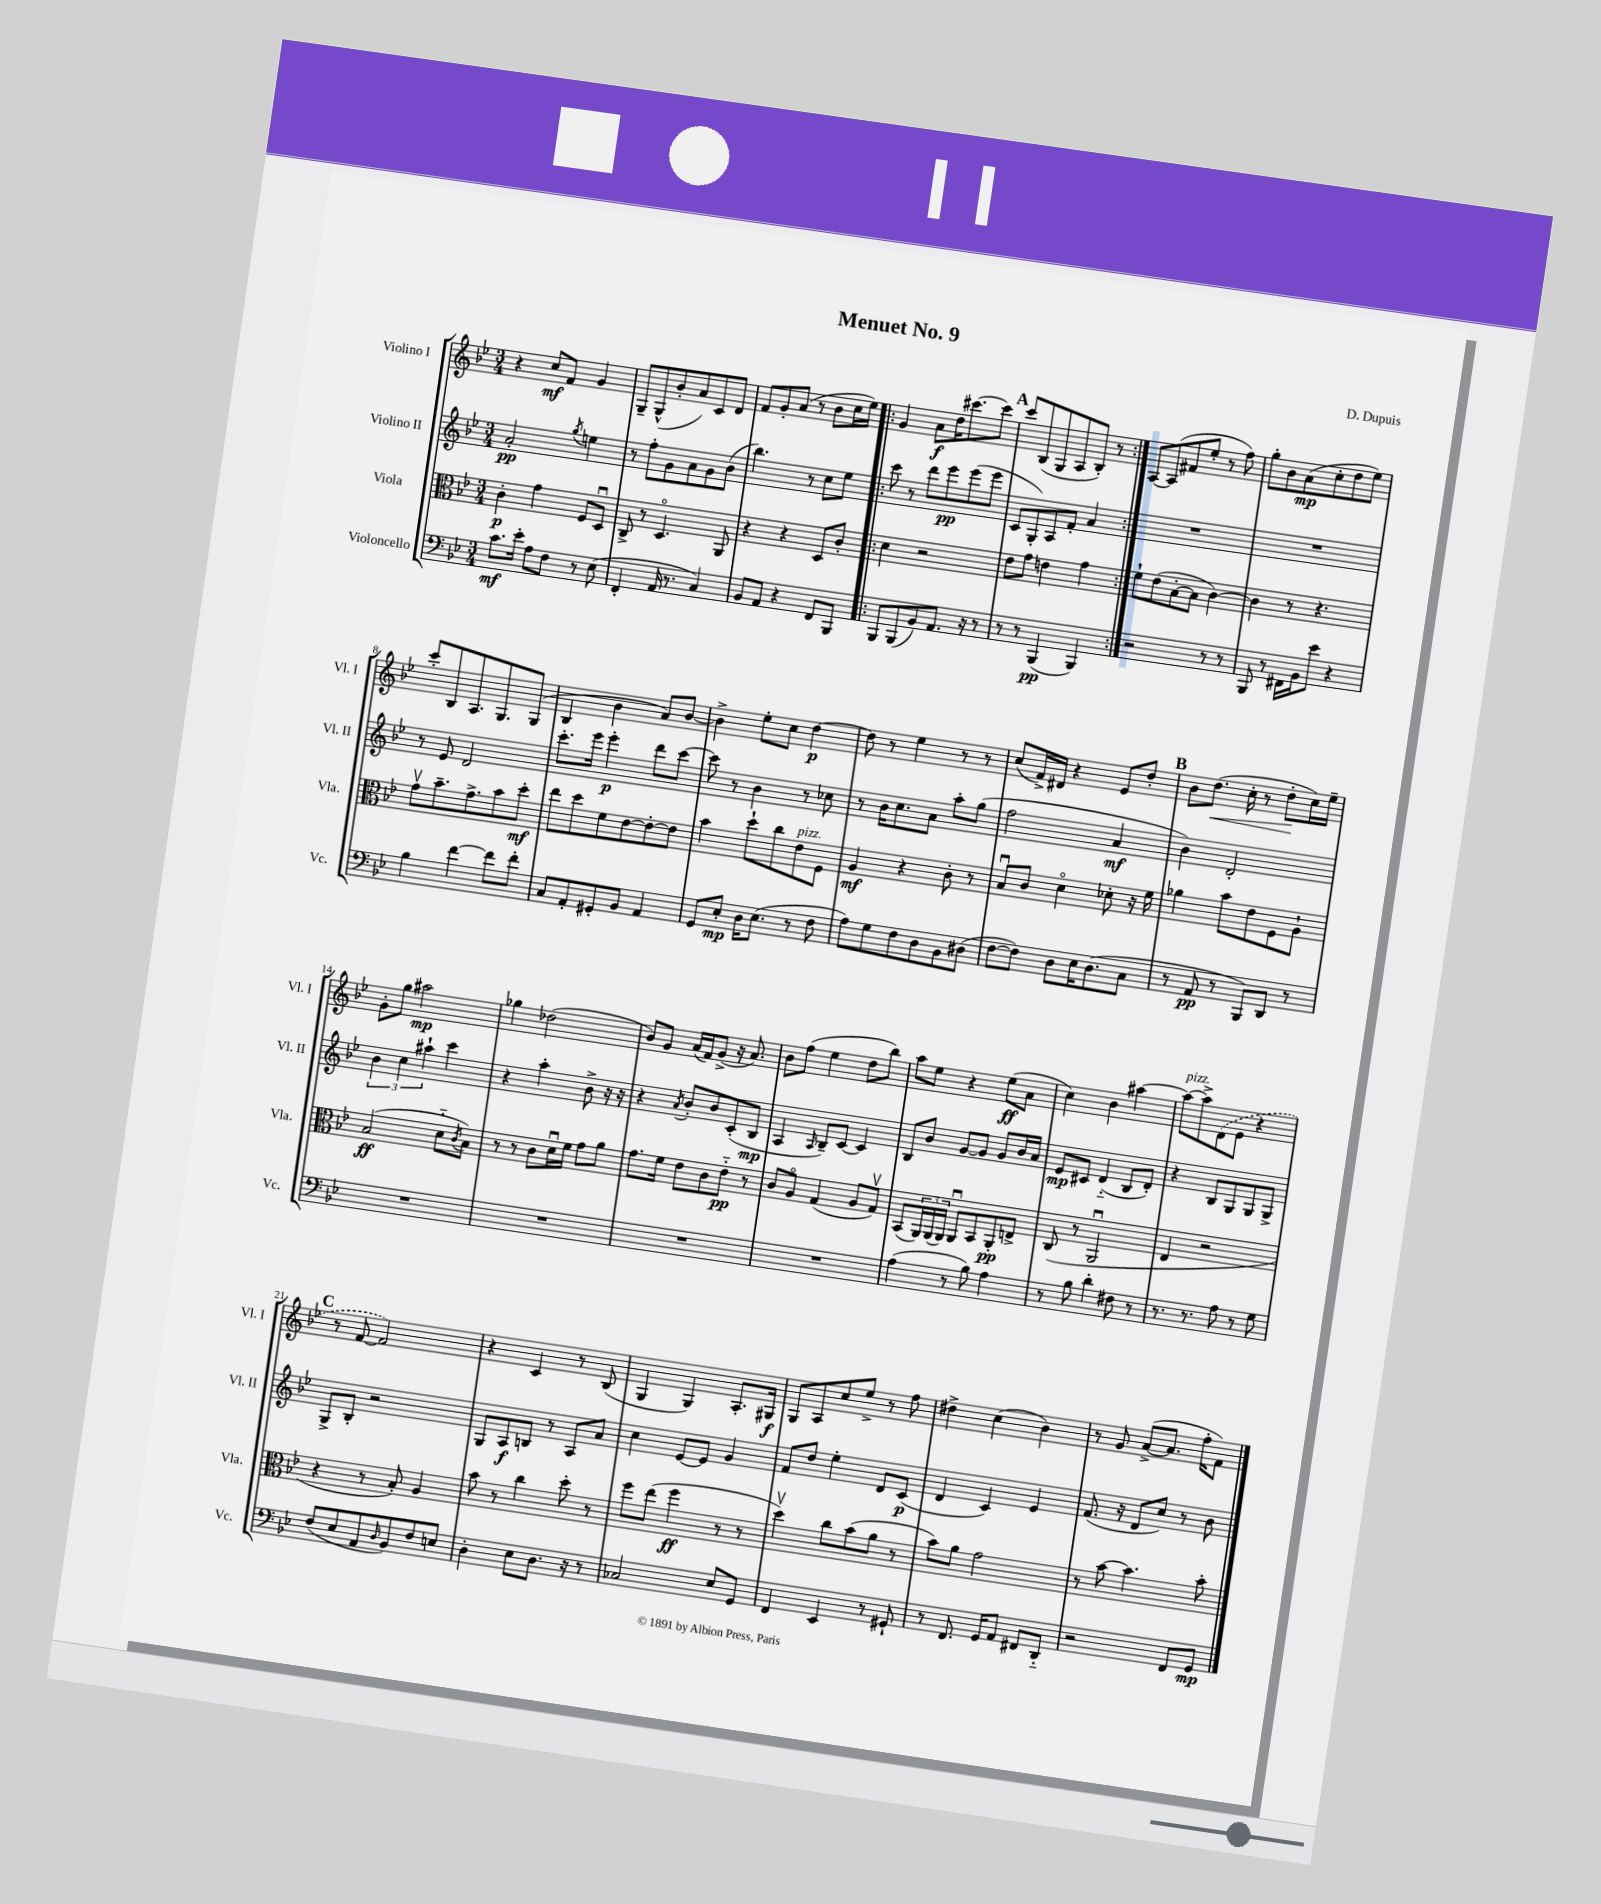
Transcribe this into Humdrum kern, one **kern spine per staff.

**kern	**dynam	**kern	**dynam	**kern	**dynam	**kern	**dynam
*part4	*part4	*part3	*part3	*part2	*part2	*part1	*part1
*staff4	*staff4	*staff3	*staff3	*staff2	*staff2	*staff1	*staff1
*I"Violoncello	*	*I"Viola	*	*I"Violino II	*	*I"Violino I	*
*I'Vc.	*	*I'Vla.	*	*I'Vl. II	*	*I'Vl. I	*
*clefF4	*	*clefC3	*	*clefG2	*	*clefG2	*
*k[b-e-]	*	*k[b-e-]	*	*k[b-e-]	*	*k[b-e-]	*
*M3/4	*	*M3/4	*	*M3/4	*	*M3/4	*
=1	=1	=1	=1	=1	=1	=1	=1
8.c\L	mf	4c'\	p	2a'/	pp	4r	.
16e-'\Jk	.	.	.	.	.	.	.
8A\L	.	4g\	.	.	.	8cc/L	mf
8F\J	.	.	.	.	.	8f/J	.
.	.	.	.	8qgg/	.	.	.
8r	.	8F/L	.	4een\	.	4g/	.
(8E-\	.	8Du/J	.	.	.	.	.
=2	=2	=2	=2	=2	=2	=2	=2
4FF'/	.	8C^/	.	8r	.	8G~/L	.
.	.	8r	.	8ff'\L	.	(8G^^/	.
16AA/	.	4.D/	.	8g\	.	8b-'/	.
8.r	.	.	.	.	.	.	.
.	.	.	.	8a\	.	8a/)	.
4C/)	.	.	.	8g\	.	8c/	.
.	.	8AA/	.	(8b-\J	.	8d/J	.
=3	=3	=3	=3	=3	=3	=3	=3
8BB-/L	.	4r	.	4.bb-\)	.	8f/L	.
8AA/J	.	.	.	.	.	8g'/	.
4r	.	4r	.	.	.	(8a/J	.
.	.	.	.	8r	.	8r	.
8FF/L	.	8D/L	.	8cc\L	.	8b-\L	.
8BBB-/J	.	8c'/J	.	8ee-\J	.	16cc\L	.
.	.	.	.	.	.	16ee-\JJ)	.
=4!|:	=4!|:	=4!|:	=4!|:	=4!|:	=4!|:	=4!|:	=4!|:
8BBB-/L	.	4d\	.	8ccc\	.	4g/	.
(8BBB-/	.	.	.	8r	.	.	.
8BB-/)	.	2r	.	8ddd\L	.	8a\L	f
8.AA/J	.	.	.	8eee-\	pp	16dd\K	.
.	.	.	.	.	.	[8.ccc#X\	.
.	.	.	.	(8eee-\	.	.	.
16r	.	.	.	.	.	.	.
8r	.	.	.	8eee-\J	.	8ccc#\J]	.
!!LO:REH:place=s1:t=A
=5	=5	=5	=5	=5	=5	=5	=5
8r	.	8e-\L	.	8c/L	.	8ccc/L	.
8r	.	8g\J	.	8G'/)	.	(8B-/	.
(4BBB-/	pp	4en\	.	8A/	.	8G/	.
.	.	.	.	8f'/J	.	8A/	.
4BBB-/)	.	4g\	.	4a/	.	8B-'/J)	.
.	.	.	.	.	.	8r	.
=6:|!	=6:|!	=6:|!	=6:|!	=6:|!	=6:|!	=6:|!	=6:|!
2r	.	8f`\L	.	2.r	.	[8A/L	.
.	.	(8e-\	.	.	.	(8A/]	.
.	.	[8B-'\	.	.	.	8f#X/	.
.	.	8B-\J]	.	.	.	8ee-'/J	.
8r	.	[4c\)	.	.	.	8r	.
8r	.	.	.	.	.	8ff\)	.
=7	=7	=7	=7	=7	=7	=7	=7
8BBB-/	.	4c\]	.	2.r	.	8gg'\L	.
8r	.	.	.	.	.	8b-\	.
16FF#X\LL	.	8r	.	.	.	(8a\	mp
16BB-\J	.	.	.	.	.	.	.
8e-\J	.	4.r	.	.	.	8cc'\	.
4r	.	.	.	.	.	8dd\	.
.	.	.	.	.	.	8ee-\J)	.
!!LO:LB:g=z
=8	=8	=8	=8	=8	=8	=8	=8
4B-\	.	8gv\L	.	8r	.	8ccc'/L	.
.	.	8.b-~\	.	8e-/	.	8B-/	.
[4f\	.	.	.	2d/	.	8.A/	.
.	.	8.g^\	.	.	.	.	.
.	.	.	.	.	.	8.G/	.
8f\L]	.	8b-\	.	.	.	.	.
8f'\J	.	8dd'\J	mf	.	.	(8G/J	.
=9	=9	=9	=9	=9	=9	=9	=9
8C/L	.	8ee-\L	.	8.ccc'\L	.	4B-/	.
8AA'/	.	8dd\	.	.	.	.	.
.	.	.	.	16eee-\Jk	.	.	.
8GG#X'/	.	8f\	.	4eee-'\	p	4b-\	.
8BB-/J	.	[8e-\	.	.	.	.	.
4AA/	.	8e-'\_	.	8ddd\L	.	8a/L)	.
.	.	8e-\J]	.	[8ccc\J	.	[8b-/J	.
=10	=10	=10	=10	=10	=10	=10	=10
8GG/L	.	4b-\	.	8ccc\]	.	4b-^\]	.
8E-'/J	mp	.	.	8r	.	.	.
16D\KL	.	8dd`\L	.	4b-\	.	8ee-'\L	.
(8.E-\J	.	.	.	.	.	.	.
.	.	8cc\	.	.	.	8cc\J	.
!	!	!LO:TX:a:i:t=pizz.	!	!	!	!	!
8r	.	8e-\	.	8r	.	[4dd\	p
8F\	.	8F\J	.	8cc-X\	.	.	.
=11	=11	=11	=11	=11	=11	=11	=11
8A\L)	.	4A/	mf	8r	.	8dd\]	.
8G\	.	.	.	16b-\KL	.	8r	.
.	.	.	.	8.cc\	.	.	.
8F\	.	4r	.	.	.	4ee-\	.
8D\	.	.	.	8a\J	.	.	.
8BB-\	.	8c'\	.	8aa'\L	.	8r	.
(8D#X\J	.	8r	.	(8gg\J	.	8r	.
=12	=12	=12	=12	=12	=12	=12	=12
[8F\L	.	8B-u/L	.	2ff\	.	(8cc/L	.
8F\J])	.	8c/J	.	.	.	16f^/L)	.
.	.	.	.	.	.	16d#X/JJ	.
8D\L	.	4d\	.	.	.	4r	.
16E-\K	.	.	.	.	.	.	.
(8.D\	.	.	.	.	.	.	.
.	.	8d-X'\	.	4a/	mf	8e-/L	.
8C\J	.	16r	.	.	.	8dd'/J	.
.	.	16f\	.	.	.	.	.
!!LO:REH:place=s1:t=B
=13	=13	=13	=13	=13	=13	=13	=13
8r	.	4a-X\	.	4b-\)	.	8b-\L	.
!	!	!	!	!	!	!	!LO:HP:b
8AA/	pp	.	.	.	.	(8.dd\J	<
8r	.	8b-\L	.	2d'/	.	.	.
.	.	.	.	.	.	16cc'\	.
8BBB-/L)	.	8e-\	.	.	.	8r	.
8DD/J	.	8F\	.	.	.	8dd'\L	.
8r	.	8A`\J	.	.	.	16cc\L)	[
.	.	.	.	.	.	16ee-~\JJ	.
!!LO:LB:g=z
=14	=14	=14	=14	=14	=14	=14	=14
2.r	.	(2B-/	ff	6b-\	.	8g'\L	.
.	.	.	.	.	.	8gg\J	.
.	.	.	.	6cc\	.	.	.
.	.	.	.	.	.	2aa#X\	mp
.	.	.	.	6aa#X`\	.	.	.
.	.	8d\L	.	4ccc\	.	.	.
.	.	8qc/	.	.	.	.	.
.	.	8B-\J)	.	.	.	.	.
=15	=15	=15	=15	=15	=15	=15	=15
2.r	.	8r	.	4r	.	4gg-X\	.
.	.	8r	.	.	.	.	.
.	.	8c\L	.	4aa'\	.	(2dd-X\	.
.	.	16du\L	.	.	.	.	.
.	.	16f\JJ	.	.	.	.	.
.	.	8g\L	.	8b-^\	.	.	.
.	.	8a\J	.	16r	.	.	.
.	.	.	.	16r	.	.	.
=16	=16	=16	=16	=16	=16	=16	=16
2.r	.	8.g\L	.	4r	.	8b-/L)	.
.	.	.	.	.	.	8g/J	.
.	.	16f\Jk	.	.	.	.	.
.	.	.	.	8qa/	.	.	.
.	.	8e-\L	.	8b-'/L	.	(16a/LL	.
.	.	.	.	.	.	16f/J)	.
.	.	8c\	.	8b-/	.	(8g^/J	.
.	.	8e-\J	pp	(8c'/	.	16r	.
.	.	.	.	.	.	8.a/)	.
.	.	8r	.	8B-/J	mp	.	.
=17	=17	=17	=17	=17	=17	=17	=17
2.r	.	8c/L	.	4A/	.	8b-\L	.
.	.	8A/J	.	.	.	(8ff\J	.
.	.	.	.	16qqA/	.	.	.
.	.	(4G/	.	8B-~/L)	.	4ee-\	.
.	.	.	.	[8c/J	.	.	.
.	.	8A/L	.	4c/]	.	8dd\L	.
.	.	8Gv/J)	.	.	.	8bb-\J)	.
=18	=18	=18	=18	=18	=18	=18	=18
(4A\	.	(8BB-/L	.	8B-/L	.	8aa\L	.
.	.	24AA/L)	.	8b-/J	.	8ee-\J	.
.	.	(24AA/	.	.	.	.	.
.	.	24AA/JJ)	.	.	.	.	.
8r	.	8AAu/L	.	[8g/L	.	4r	.
8B-\)	.	8BB-/	.	8g/J]	.	.	.
4A\	.	8AA'/	pp	8g/L	.	(8ee-\L	ff
.	.	8En^/J	.	16b-/L	.	8a\J	.
.	.	.	.	16a/JJ	.	.	.
=19	=19	=19	=19	=19	=19	=19	=19
8r	.	(8C/	.	8e-/L	mp	4cc\)	.
8B-\	.	8r	.	8c#X/J	.	.	.
4d'\	.	2AAu/	.	(4d/	.	4b-\	.
8F#X\	.	.	.	8B-/L	.	[4aa#X\	.
8r	.	.	.	8d'/J)	.	.	.
=20	=20	=20	=20	=20	=20	=20	=20
!	!	!	!	!	!	!LO:TX:a:i:t=pizz.	!
8.r	.	4E-/	.	4r	.	8aa#\L_	.
.	.	.	.	.	.	8aa#^\]	.
8.r	.	.	.	.	.	.	.
.	.	2r	.	8B-/L	.	(8d\	.
8A\	.	.	.	8G/	.	8e-\J	.
8r	.	.	.	8G/	.	4r	.
8G\	.	.	.	8G^/J	.	.	.
!!LO:LB:g=z
!!LO:REH:place=s1:t=C
=21	=21	=21	=21	=21	=21	=21	=21
(8F/L	.	4r	.	8G^/L	.	8r	.
8E-/	.	.	.	8B-'/J	.	[8f/	.
8AA/	.	8r	.	2r	.	2f/])	.
16qqD/	.	.	.	.	.	.	.
8BB-/)	.	8B-'/)	.	.	.	.	.
8F/	.	4A/	.	.	.	.	.
8En/J	.	.	.	.	.	.	.
=22	=22	=22	=22	=22	=22	=22	=22
4D'\	.	8b-\	.	8G/L	.	4r	.
.	.	8r	.	8A/	f	.	.
8E-\L	.	4cc\	.	8Bn/J	.	4c/	.
8.D\J	.	.	.	8r	.	.	.
.	.	8dd'\	.	8A/L	.	8r	.
16r	.	.	.	.	.	.	.
8r	.	8r	.	8a/J	.	(8B-/	.
=23	=23	=23	=23	=23	=23	=23	=23
2C-X/	.	8ff\L	.	4cc\	.	4G/	.
.	.	(8ee-\J	.	.	.	.	.
.	.	4ff\	ff	[8e-/L	.	4G/)	.
.	.	.	.	8e-/J]	.	.	.
8E-/L	.	8r	.	4g/	.	8.A'/L	.
8GG/J	.	8r	.	.	.	.	.
.	.	.	.	.	.	16G#X/Jk	f
=24	=24	=24	=24	=24	=24	=24	=24
4FF/	.	4ddv\)	.	8f/L	.	8G/L	.
.	.	.	.	8dd/J	.	8A/	.
4EE-/	.	8cc\L	.	4ee-'\	.	8cc/	.
.	.	(8b-\	.	.	.	8ee-^/J	.
8r	.	8a\J	.	8d/L	.	8r	.
8GG#X`/	.	8r	.	(8c/J	p	8ff\	.
=25	=25	=25	=25	=25	=25	=25	=25
8r	.	8b-\L)	.	4d/	.	4dd#X^\	.
8.FF/	.	8a\J	.	.	.	.	.
.	.	2g\	.	4c/)	.	(4cc\	.
16GG/KL	.	.	.	.	.	.	.
8AA/J	.	.	.	.	.	.	.
8FF#X/L	.	.	.	4e-/	.	4b-\)	.
8DD/J	.	.	.	.	.	.	.
=26	=26	=26	=26	=26	=26	=26	=26
2r	.	8r	.	(8.f/	.	8r	.
.	.	[8b-\	.	.	.	8g/	.
.	.	.	.	16r	.	.	.
.	.	4.b-\]	.	8d/L	.	([8a^/L	.
.	.	.	.	8cc/J)	.	8.a/J]	.
8FF/L	.	.	.	8r	.	.	.
.	.	.	.	.	.	16ff'\KL	.
8GG/J	mp	8b-'\	.	8b-\	.	8f\J)	.
==	==	==	==	==	==	==	==
*-	*-	*-	*-	*-	*-	*-	*-
